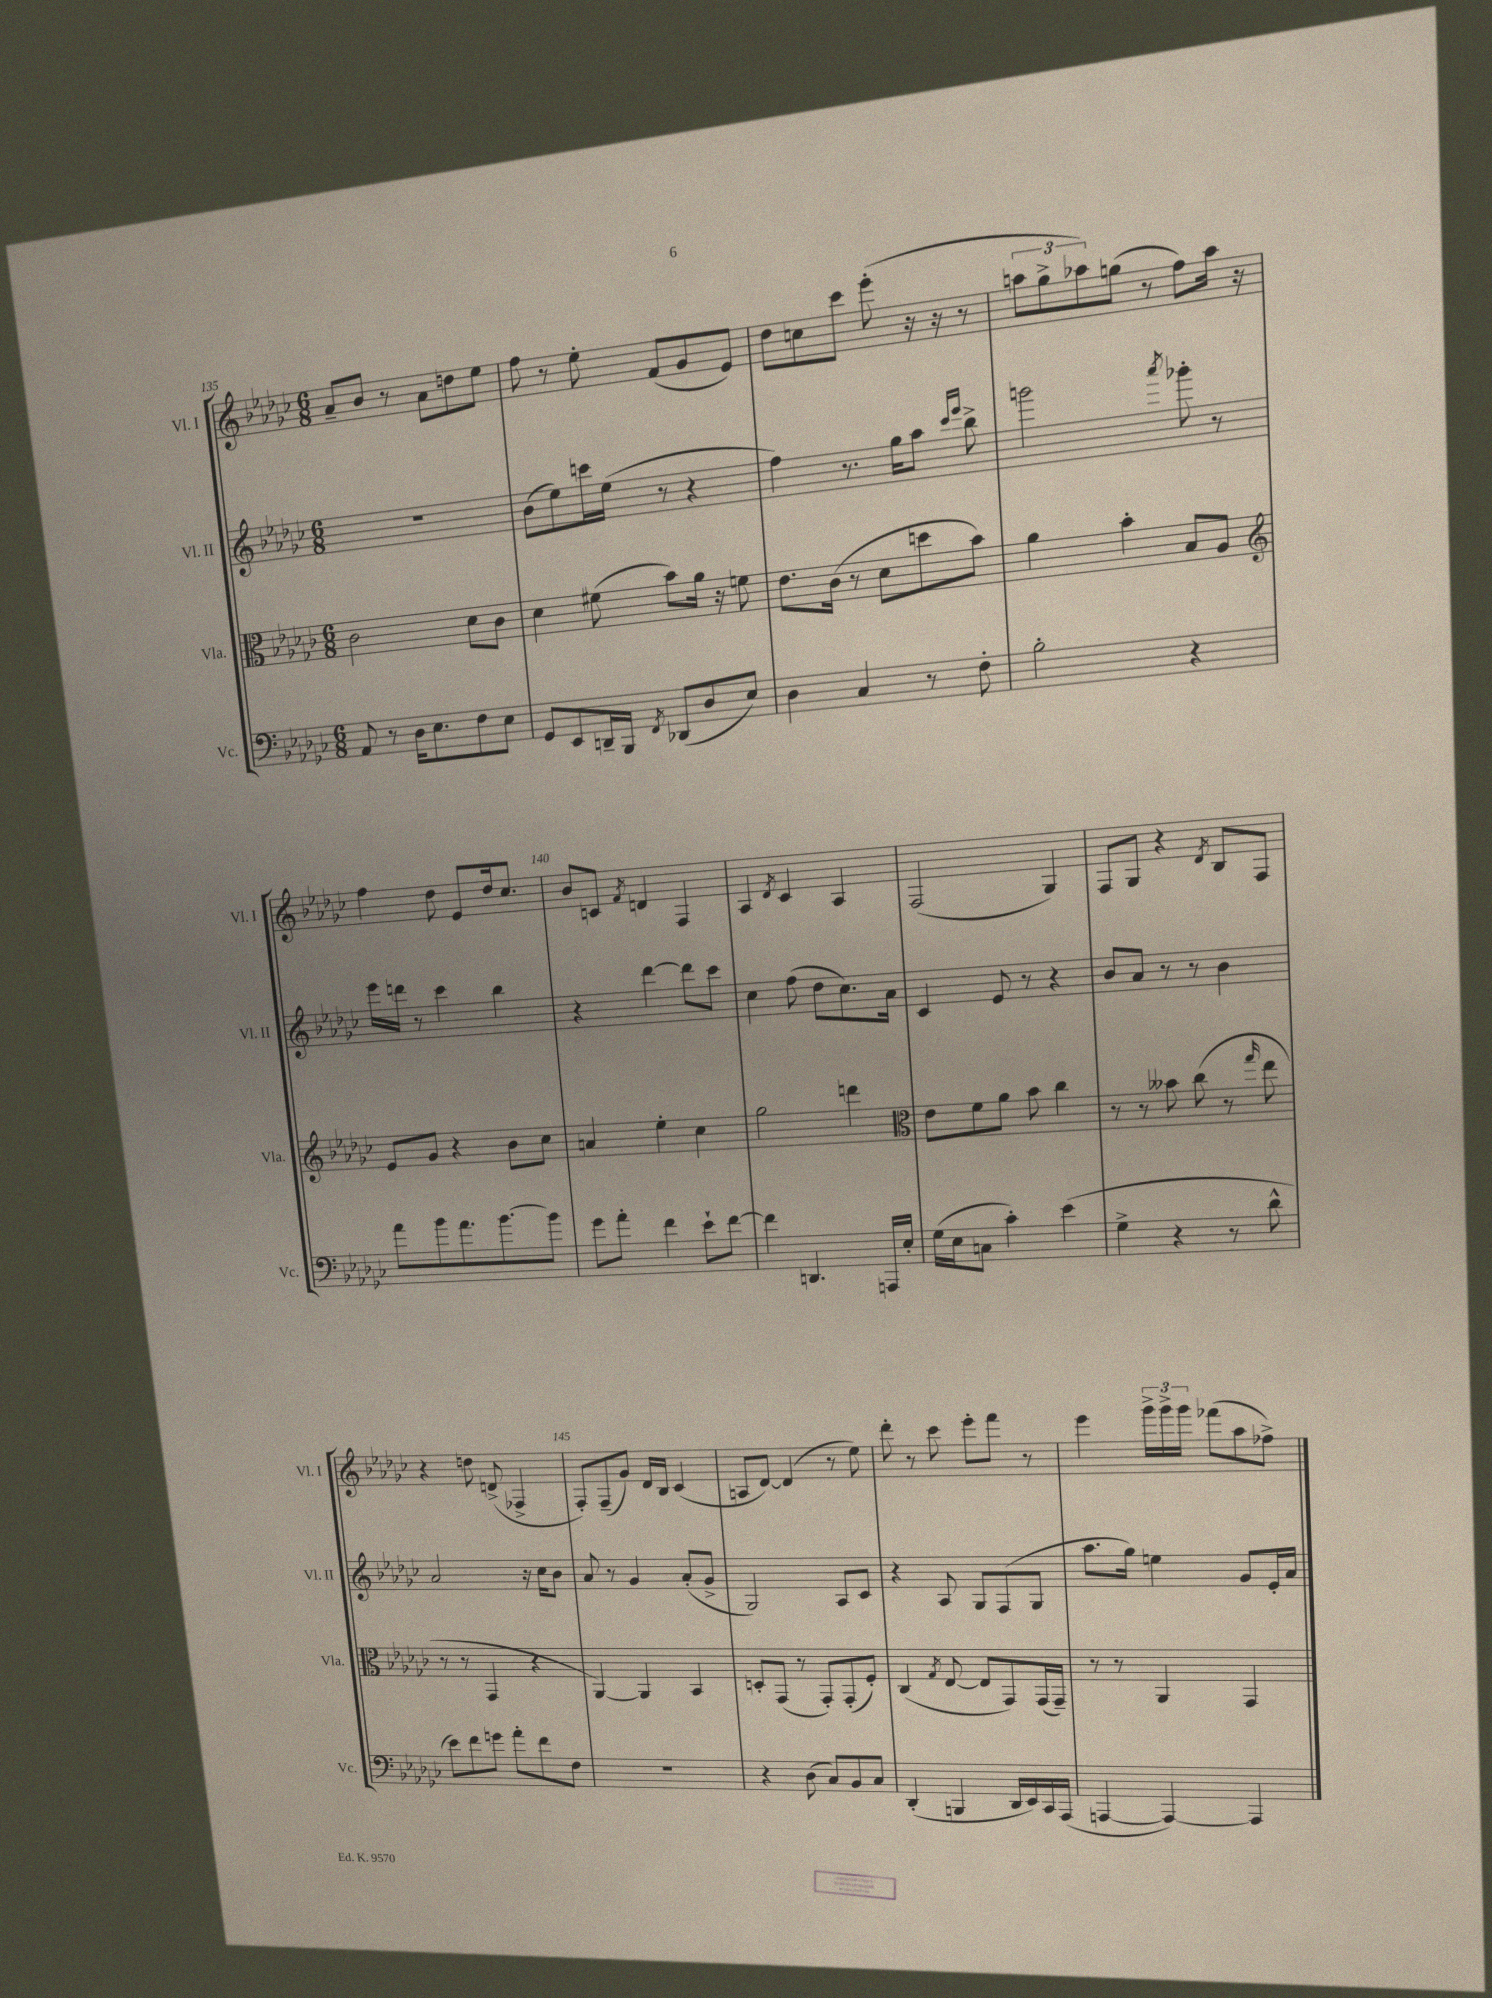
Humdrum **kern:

**kern	**kern	**kern	**kern
*staff4	*staff3	*staff2	*staff1
*clefF4	*clefC3	*clefG2	*clefG2
*k[b-e-a-d-g-c-]	*k[b-e-a-d-g-c-]	*k[b-e-a-d-g-c-]	*k[b-e-a-d-g-c-]
*M6/8	*M6/8	*M6/8	*M6/8
8AA-	2c-	2.r	8a-~
8r	.	.	8b-
16D-	.	.	8r
8.E-	.	.	.
.	.	.	8a-
8F	8d-	.	8dd
8E-	8c-	.	8ee-
=	=	=	=
8GG-	4d-	(8b-	8ff
8EE-	.	8ee-)	8r
16DD~	(8f#	16ccc	8ee-'
16BBB-	.	(16ee-	.
8qFF	.	.	.
(8DD-	8b-)	8r	(8f
8D-	16a-	4r	8g-
.	16r	.	.
8E-)	8f	.	8e-)
=	=	=	=
4D-	8.e-	4ff)	8dd-
.	.	.	8cc
.	(16c-	.	.
4C-	8r	8.r	8ccc-
.	8d-	.	(8eee-'
.	.	16gg-	.
8r	8dd	8aa-	16r
.	.	.	16r
.	.	16qqccc-	.
.	.	16qqeee-	.
8F'	8b-)	8bb-^	8r
=	=	=	=
2B-'	4a-	2ggg	12aa
.	.	.	12gg-^
.	.	.	12aa-)
.	4b-'	.	(8gg
.	.	.	8r
.	.	8qaaa-	.
4r	8B-	8ggg-'	8ff)
.	8A-	8r	16aa-
.	.	.	16r
=	=	=	=
*	*clefG2	*	*
8a-	8e-	16eee-	4ff
.	.	16ddd	.
8b-	8g-	8r	.
8.a-	4r	4ccc-	8dd-
.	.	.	8e-
[8.b-	.	.	.
.	8b-	4bb-	16dd-
.	.	.	8.cc-
8b-]	8cc-	.	.
=	=	=	=
8g-	4a	4r	8b-
8a-'	.	.	8c
.	.	.	8qf
4f	4ee-'	[4ddd-	4d
8e-`	4cc-	8ddd-]	4F
[8f	.	8ccc-	.
=	=	=	=
4f]	2gg-	4cc-	4A-
.	.	.	8qd-
4.DD	.	(8ff	4c-
.	.	8dd-	.
.	4ddd	8.cc-)	4A-
16AAA	.	.	.
16E-'	.	16a-	.
=	=	=	=
*	*clefC3	*	*
(16G-	8e-	4c-	(2F
16E-	.	.	.
8C	8f	.	.
4c-')	8a-	8e-	.
.	8b-	8r	.
(4e-	4cc-	4r	4G-)
=	=	=	=
4G-^	8r	8b-	8F
.	8r	8a-	8G-
4r	8b--	8r	4r
.	(8cc-	8r	.
.	.	.	8qd-
8r	8r	4b-	8B-
.	16qqgg-	.	.
8d-^^	8ee-	.	8F
=	=	=	=
8e-)	8r	2a-	4r
8f	8r	.	.
8g	4GG-	.	8dd
8a-'	.	.	(8d^
8f	4r	16r	4F-^
.	.	16cc-	.
8F	.	8b-	.
=	=	=	=
2.r	[4AA-)	8a-	8F')
.	.	8r	(8F~
.	4AA-]	4g-	8g-)
.	.	.	16d-
.	.	.	16B-
.	4BB-	(8a-'	(4c-
.	.	8g-^	.
=	=	=	=
4r	8D'	2G-)	8A
.	(8GG-	.	[8d-)
(8D-	8r	.	(4d-]
8C-)	8GG-')	.	.
8BB-	(8GG-'	8A-	8r
8C-	8F')	8c-	8ee-)
=	=	=	=
(4DD-'	(4C-	4r	8ddd-'
.	.	.	8r
.	8qG-	.	.
4BBB	[8E-	8A-	8ccc-
.	8E-]	8G-	8eee-'
16DD-	8GG-)	(8F	8fff
16EE-)	.	.	.
16CC-	(16GG-	8G-	8r
(16AAA-	16GG-~)	.	.
=	=	=	=
[4AAA	8r	8.aa-	4eee-
.	8r	.	.
.	.	16gg-)	.
4AAA_)	4AA-	4ee	24ggg-^
.	.	.	24ggg-^
.	.	.	24ggg-
.	.	.	(8fff-
4AAA]	4GG-	8g-	8aa-
.	.	16e-'	8ff-^)
.	.	16a-	.
==	==	==	==
*-	*-	*-	*-
